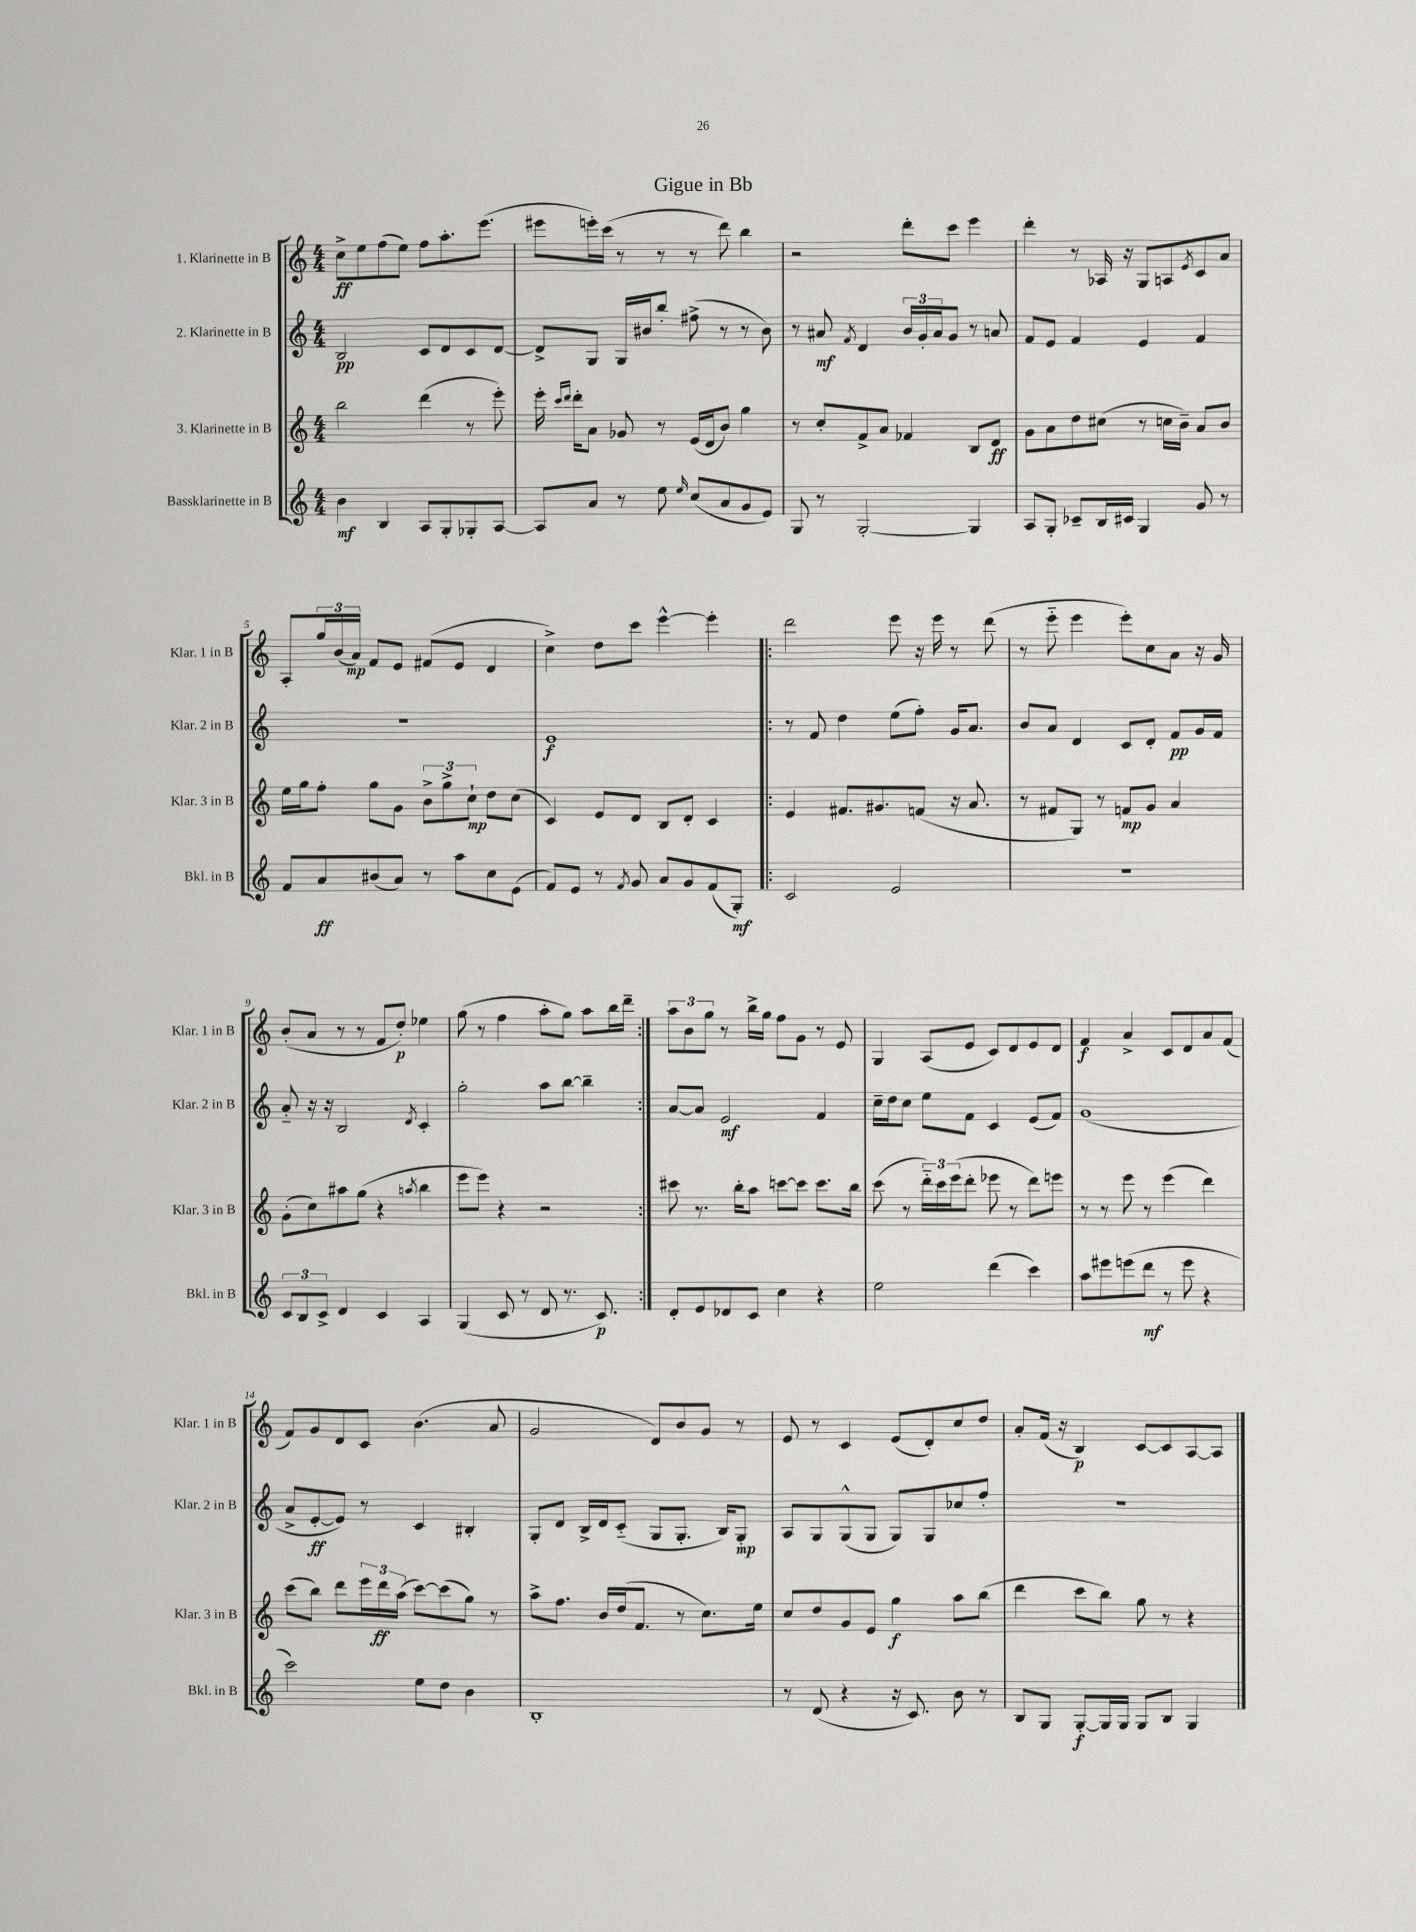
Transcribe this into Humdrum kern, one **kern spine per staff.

**kern	**kern	**kern	**kern
*staff4	*staff3	*staff2	*staff1
*clefG2	*clefG2	*clefG2	*clefG2
*k[]	*k[]	*k[]	*k[]
*M4/4	*M4/4	*M4/4	*M4/4
4b	2bb	2B	8cc^
.	.	.	8ee
4B	.	.	(8ff
.	.	.	8ee)
8A	(4ddd	8c	8ff
8G'	.	8d	8.aa'
8G-'	8r	8c	.
.	.	.	(8.eee
[8A	8eee')	[8d	.
=	=	=	=
8A]	16eee'	8d^]	8eee#
.	16qqccc	.	.
.	16qqddd	.	.
.	16ddd'	.	.
8a	8a	8G	16eee')
.	.	.	(16ccc
8r	8g-	16G	8r
.	.	16b#	.
8ee	8r	8bb'	8r
16qqee	.	.	.
(8cc	(16e	(8ff#^	8r
.	16d	.	.
8a	8b)	8r	8ddd)
8g	4gg	8r	4bb
8e)	.	8b#)	.
=	=	=	=
8G	8r	8r	2r
8r	8cc'	8a#	.
.	.	8qf	.
[2G'	8f^	4d	.
.	8a	.	.
.	4f-	24b	8ddd'
.	.	24g'	.
.	.	24a#	.
.	.	8g	8ccc
4G]	8B	8r	4eee
.	8d	8a	.
=	=	=	=
8A	8g	8f	4ddd'
8G'	8a	8e	.
8c-~	8dd	4f	8r
16B	(8cc#	.	16A-
16c#	.	.	16r
4G	8r	4e	8G
.	16cc	.	8A
.	16b~)	.	.
.	.	.	8qe
8g	8a	4f	8c
8r	8b	.	8a
=	=	=	=
8f	16ee	1r	8A'
.	16gg	.	.
8a	8ff'	.	24gg
.	.	.	(24b
.	.	.	24a)
(8b#	8gg	.	8f
8a)	8g	.	8e
8r	12b^	.	(8f#
.	12gg^	.	.
8aa	.	.	8e
.	12cc`	.	.
8cc	8dd	.	4d
(8e	(8cc	.	.
=	=	=	=
8f)	4c)	1e	4cc^)
8e	.	.	.
8r	8e	.	8dd
8qf	.	.	.
8g	8d	.	8ccc
8a	8B	.	[4eee^^
8g	8d'	.	.
(8f	4c	.	4eee']
8G')	.	.	.
=!|:	=!|:	=!|:	=!|:
2c	4e	8r	2ddd
.	.	8f	.
.	8.f#	4dd	.
.	8.g#	.	.
2e	.	(8ee	8eee
.	(8f	8ff')	16r
.	.	.	16eee
.	16r	16g	8r
.	8.a	8.a	.
.	.	.	(8ddd
=	=	=	=
1r	8r	8b	8r
.	8f#	8a	8eee'~
.	8G)	4d	4eee
.	8r	.	.
.	8f	8c	8eee')
.	8g	8d'	8cc
.	4a	8f	8a
.	.	16g	16r
.	.	16f	16g
=	=	=	=
12c	(8g'	8a'~	(8b'
12B	.	.	.
.	8cc)	16r	8a
12c^	.	.	.
.	.	16r	.
4d	8aa#	2B	8r
.	(8gg	.	8r
4c	4r	.	8f
.	.	.	8dd')
.	8qaa	8qd	.
4A	4bb	4c'	4ee-
=	=	=	=
(4G	8eee	2gg'	(8gg
.	8eee)	.	8r
8c	4r	.	4ff
8r	.	.	.
8d	2r	8aa	8aa'
8.r	.	[8bb	8gg)
.	.	4bb~]	8aa
8.c)	.	.	.
.	.	.	16bb
.	.	.	16ddd~
=:|!	=:|!	=:|!	=:|!
8d'	8ccc#	[8a	12aa
.	.	.	12b
8e	8.r	8a]	.
.	.	.	12gg
8d-	.	2e	8r
.	16bb'	.	.
8c	8aa	.	16bb^
.	.	.	16gg
4cc	[8ccc	.	8ff
.	8ccc]	.	8g
4r	8.ccc	4f	8r
.	.	.	8e
.	16bb	.	.
=	=	=	=
2ee	(8ccc	16cc~	4G
.	.	16dd	.
.	8r	8cc	.
.	24ddd'~)	8ee	(8A
.	24ccc	.	.
.	(24eee	.	.
.	8ddd'	8f	8e
(4ddd	8eee-	4c	8c)
.	8r	.	8d
4ccc)	8ddd)	(8e	8e
.	8eee	8f)	8d
=	=	=	=
8aa	8r	(1g	4f
8eee#	8r	.	.
(8eee	8eee	.	4a^
8ddd	8r	.	.
8r	(4eee	.	8c
8eee	.	.	8d
4r	4ddd)	.	8a
.	.	.	(8f
=	=	=	=
2ccc)	(8ccc	8a^	8f)
.	8bb)	[8e'	8g
.	8ddd	8e])	8d
.	24eee	8r	8c
.	24ddd	.	.
.	(24aa	.	.
8ee	[8ccc)	4c	(4.b
8dd	(8ccc]	.	.
4b	8gg)	4B#'	.
.	8r	.	8a
=	=	=	=
1B'	8aa^	8G'	2g
.	8.ff	8d	.
.	.	16B^	.
.	16b	16d	.
.	(16dd	(8c'~	.
.	8.f	.	.
.	.	8G	8d)
.	8r	8.G'	8b
.	8.cc)	.	8g
.	.	16B)	.
.	.	8G'	8r
.	16ee	.	.
=	=	=	=
8r	8cc	8A	8e
(8d	8dd	8G	8r
4r	8g	(8G^^	4c
.	8e	8G	.
16r	4gg	8G)	(8e
8.c)	.	.	.
.	.	8G	8d')
8b	8aa	8cc-	8cc
8r	(8bb	8ff'	8dd
=	=	=	=
8B	4ddd	1r	8a'
8G	.	.	(16f
.	.	.	16r
[8G'	8ccc	.	4B)
16G]	8bb)	.	.
16G	.	.	.
8G	8gg	.	[8c
8B	8r	.	8c]
4G	4r	.	[8A
.	.	.	8A]
==	==	==	==
*-	*-	*-	*-
